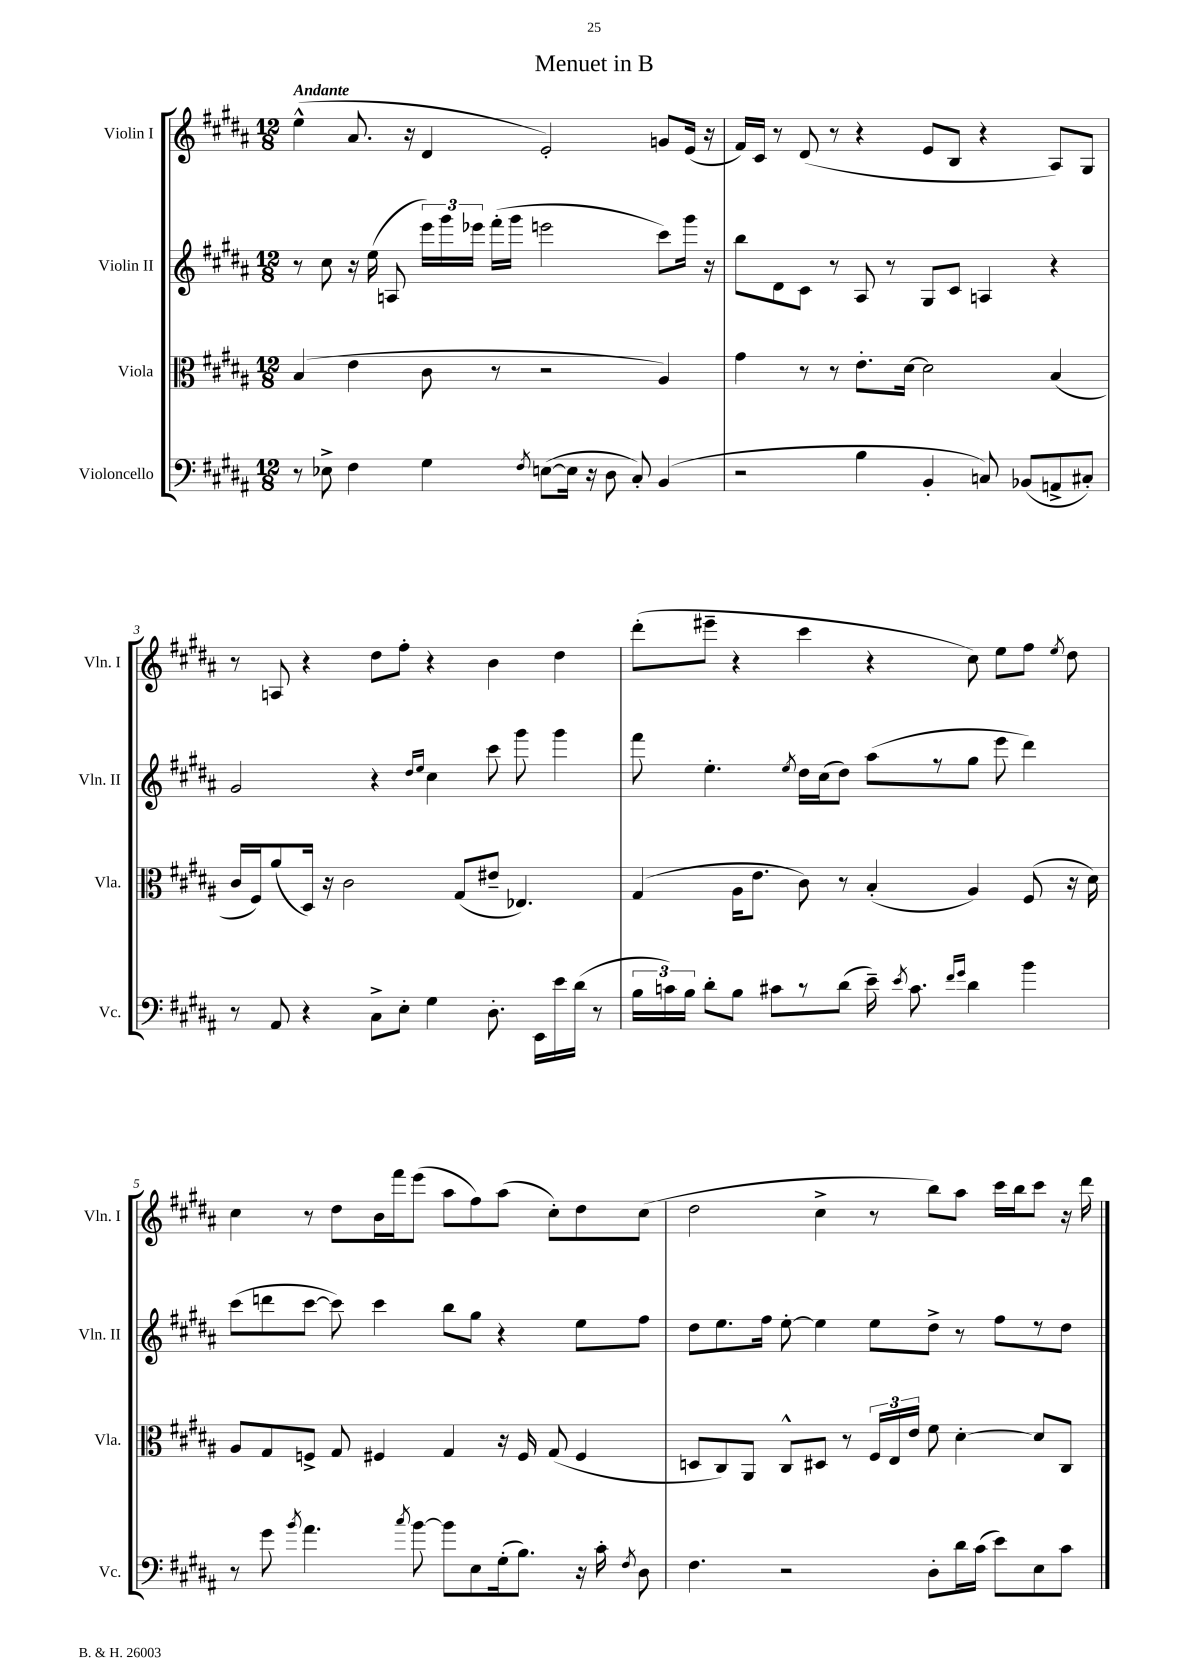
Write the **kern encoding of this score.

**kern	**kern	**kern	**kern
*staff4	*staff3	*staff2	*staff1
*clefF4	*clefC3	*clefG2	*clefG2
*k[f#c#g#d#a#]	*k[f#c#g#d#a#]	*k[f#c#g#d#a#]	*k[f#c#g#d#a#]
*M12/8	*M12/8	*M12/8	*M12/8
8r	(4B	8r	(4ee^^
8E-^	.	8cc#	.
4F#	4e	16r	8.a#
.	.	(16ee	.
.	.	8A	.
.	.	.	16r
4G#	8c#	24eee)	4d#
.	.	24ggg#	.
.	.	24eee-	.
.	8r	(16fff#'	.
.	.	16ggg#	.
8qF#	.	.	.
([8E	2r	2eee	2e')
16E]	.	.	.
16r	.	.	.
8D#	.	.	.
8C#')	.	.	.
(4BB	4A#)	8ccc#)	8g
.	.	16ggg#	(16e
.	.	16r	16r
=	=	=	=
2r	4g#	8bb	16f#)
.	.	.	16c#
.	.	8d#	8r
.	8r	8c#	(8d#
.	8r	8r	8r
4B	8.e'	8A#	4r
.	.	8r	.
.	[16d#	.	.
4BB'	2d#]	8G#	8e
.	.	8c#	8B
8C)	.	4A	4r
(8BB-	.	.	.
8AA^	(4B	4r	8A#)
8C#')	.	.	8G#
=	=	=	=
8r	16c#	2g#	8r
.	16F#)	.	.
8AA#	(8a#	.	8A
4r	16D#)	.	4r
.	16r	.	.
.	2c#	.	.
8C#^	.	4r	8dd#
8E'	.	.	8ff#'
.	.	16qqdd#	.
.	.	16qqee	.
4G#	.	4cc#	4r
.	(8G#	.	.
8.D#'	8e#~	8ccc#	4b
.	4.E-)	8ggg#	.
16EE	.	.	.
16e	.	4ggg#	4dd#
(16d#	.	.	.
8r	.	.	.
=	=	=	=
24B	(4G#	8fff#	(8ddd#'
24c)	.	.	.
24B	.	.	.
8d#'	.	4.ee'	8eee#~
8B	16A#	.	4r
.	8.e	.	.
8c#	.	.	.
.	.	8qee	.
8r	8c#)	16dd#	4ccc#
.	.	(16cc#	.
(8d#	8r	8dd#)	.
16e~)	(4B'	(8aa#	4r
8qe	.	.	.
8.c#	.	.	.
.	.	8r	.
16qqf#	.	.	.
16qqg#	.	.	.
4d#	4A#)	8gg#	8cc#)
.	.	8eee	8ee
4b	(8F#	4ddd#)	8ff#
.	.	.	8qee
.	16r	.	8dd#
.	16d#)	.	.
=	=	=	=
8r	8A#	(8ccc#	4cc#
8g#	8G#	8ddd	.
8qb	.	.	.
4.a#	8F^	[8ccc#	8r
.	8G#	8ccc#])	8dd#
.	4F#	4ccc#	16b
.	.	.	16fff#
8qcc#	.	.	.
[8b	.	.	(8eee
8b]	4G#	8bb	8aa#
8E	.	8gg#	8ff#)
(16G#'	16r	4r	(8aa#
8.B)	16F#	.	.
.	(8G#	.	8cc#')
16r	4F#	8ee	8dd#
16c#'	.	.	.
8qF#	.	.	.
8D#	.	8ff#	(8cc#
=	=	=	=
4.F#	8D	8dd#	2dd#
.	8C#)	8.ee	.
.	8AA#	.	.
.	.	16ff#	.
2r	8C#^^	[8ee'	.
.	8D#	4ee]	4cc#^
.	8r	.	.
.	24F#	8ee	8r
.	24E	.	.
.	24e	.	.
8D#'	8f#	8dd#^	8bb)
16d#	[4d#'	8r	8aa#
(16c#	.	.	.
8e)	.	8ff#	16ccc#
.	.	.	16bb
8E	8d#]	8r	8ccc#
8c#	8C#	8dd#	16r
.	.	.	16ddd#
==	==	==	==
*-	*-	*-	*-
